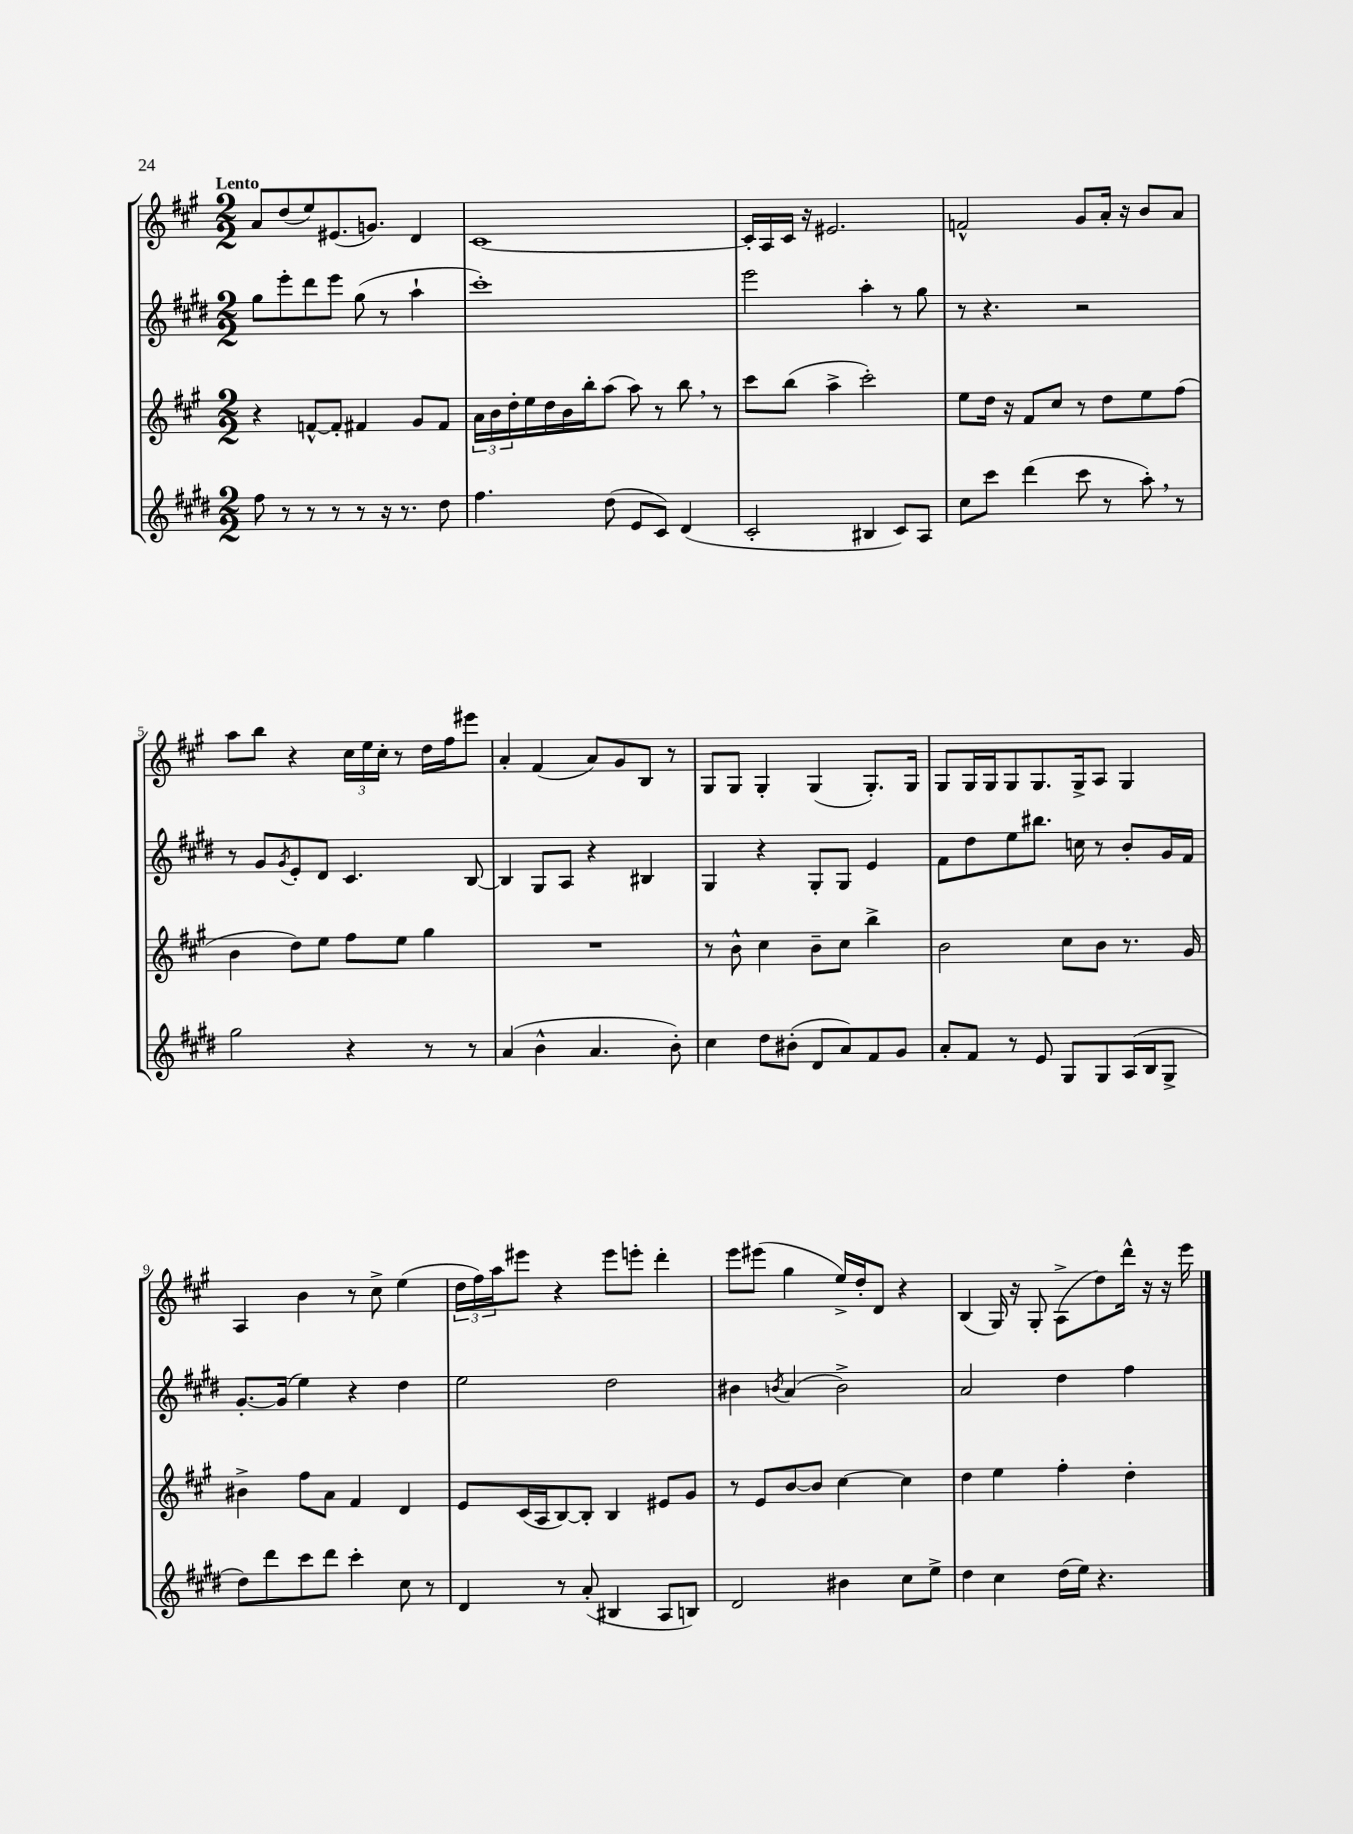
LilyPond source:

<<
\new StaffGroup <<
\new Staff = "s0" {
    \clef treble \key a \major \numericTimeSignature \time 2/2 \tempo "Lento"
    a'8 d''8( e''8) eis'8.( g'8.) d'4 |
    cis'1~ |
    cis'16-. a16 cis'16 r16 eis'2. |
    f'2-^ gis'8 a'16-. r16 b'8 a'8 |
    a''8 b''8 r4 \tuplet 3/2 { cis''16 e''16 cis''16-. } r8 d''16 fis''16 eis'''8 |
    a'4-. fis'4( a'8) gis'8 b8 r8 |
    gis8 gis8 gis4-. gis4( gis8.-.) gis16 |
    gis8 gis16 gis16 gis8 gis8. gis16-> a8 gis4 |
    a4 b'4 r8 cis''8-> e''4( |
    \tuplet 3/2 { d''16 fis''16) a''16 } eis'''8 r4 eis'''8 e'''8-. d'''4-. |
    e'''8 eis'''8( gis''4 e''16->) d''16-. d'8 r4 |
    b4( gis16) r16 gis8-. a8->( d''8) d'''16-^ r16 r16 e'''16 \bar "|." |
}
\new Staff = "s1" {
    \clef treble \key e \major \numericTimeSignature \time 2/2
    gis''8 e'''8-. dis'''8 e'''8 gis''8( r8 a''4-! |
    cis'''1-.) |
    e'''2 a''4-. r8 gis''8 |
    r8 r4. r2 |
    r8 gis'8 \acciaccatura { gis'8 } e'8-. dis'8 cis'4. b8~ |
    b4 gis8 a8 r4 bis4 |
    gis4 r4 gis8-. gis8 e'4 |
    fis'8 dis''8 e''8 bis''8. c''16 r8 b'8-. gis'16 fis'16 |
    gis'8.~-. gis'16( e''4) r4 dis''4 |
    e''2 dis''2 |
    bis'4 \acciaccatura { b'8 } a'4( b'2->) |
    a'2 dis''4 fis''4 \bar "|." |
}
\new Staff = "s2" {
    \clef treble \key a \major \numericTimeSignature \time 2/2
    r4 f'8~-^ f'8-. fis'4 gis'8 fis'8 |
    \tuplet 3/2 { a'16 b'16 d''16-. } e''16 d''16 b'16 b''16-. a''8( a''8) r8 b''8 \breathe r8 |
    cis'''8 b''8( a''4-> cis'''2-.) |
    e''8 d''16 r16 fis'8 cis''8 r8 d''8 e''8 fis''8( |
    b'4 d''8) e''8 fis''8 e''8 gis''4 |
    R1 |
    r8 b'8-^ cis''4 b'8-- cis''8 b''4-> |
    b'2 cis''8 b'8 r8. gis'16 |
    bis'4-> fis''8 a'8 fis'4 d'4 |
    e'8 cis'16( a16 b8~) b8-. b4 eis'8 gis'8 |
    r8 e'8 b'8~ b'8 cis''4~ cis''4 |
    d''4 e''4 fis''4-. d''4-. \bar "|." |
}
\new Staff = "s3" {
    \clef treble \key e \major \numericTimeSignature \time 2/2
    fis''8 r8 r8 r8 r8 r16 r8. dis''8 |
    fis''4. dis''8( e'8 cis'8) dis'4( |
    cis'2-. bis4 cis'8) a8 |
    cis''8 cis'''8 dis'''4( cis'''8 r8 a''8-.) \breathe r8 |
    gis''2 r4 r8 r8 |
    a'4( b'4-^ a'4. b'8-.) |
    cis''4 dis''8 bis'8-.( dis'8 a'8) fis'8 gis'8 |
    a'8-. fis'8 r8 e'8 gis8 gis8 a16( b16 gis8-> |
    dis''8) dis'''8 cis'''8 dis'''8 cis'''4-. cis''8 r8 |
    dis'4 r8 a'8-.( bis4 a8 b8) |
    dis'2 bis'4 cis''8 e''8-> |
    dis''4 cis''4 dis''16( e''16) r4. \bar "|." |
}
>>
>>
